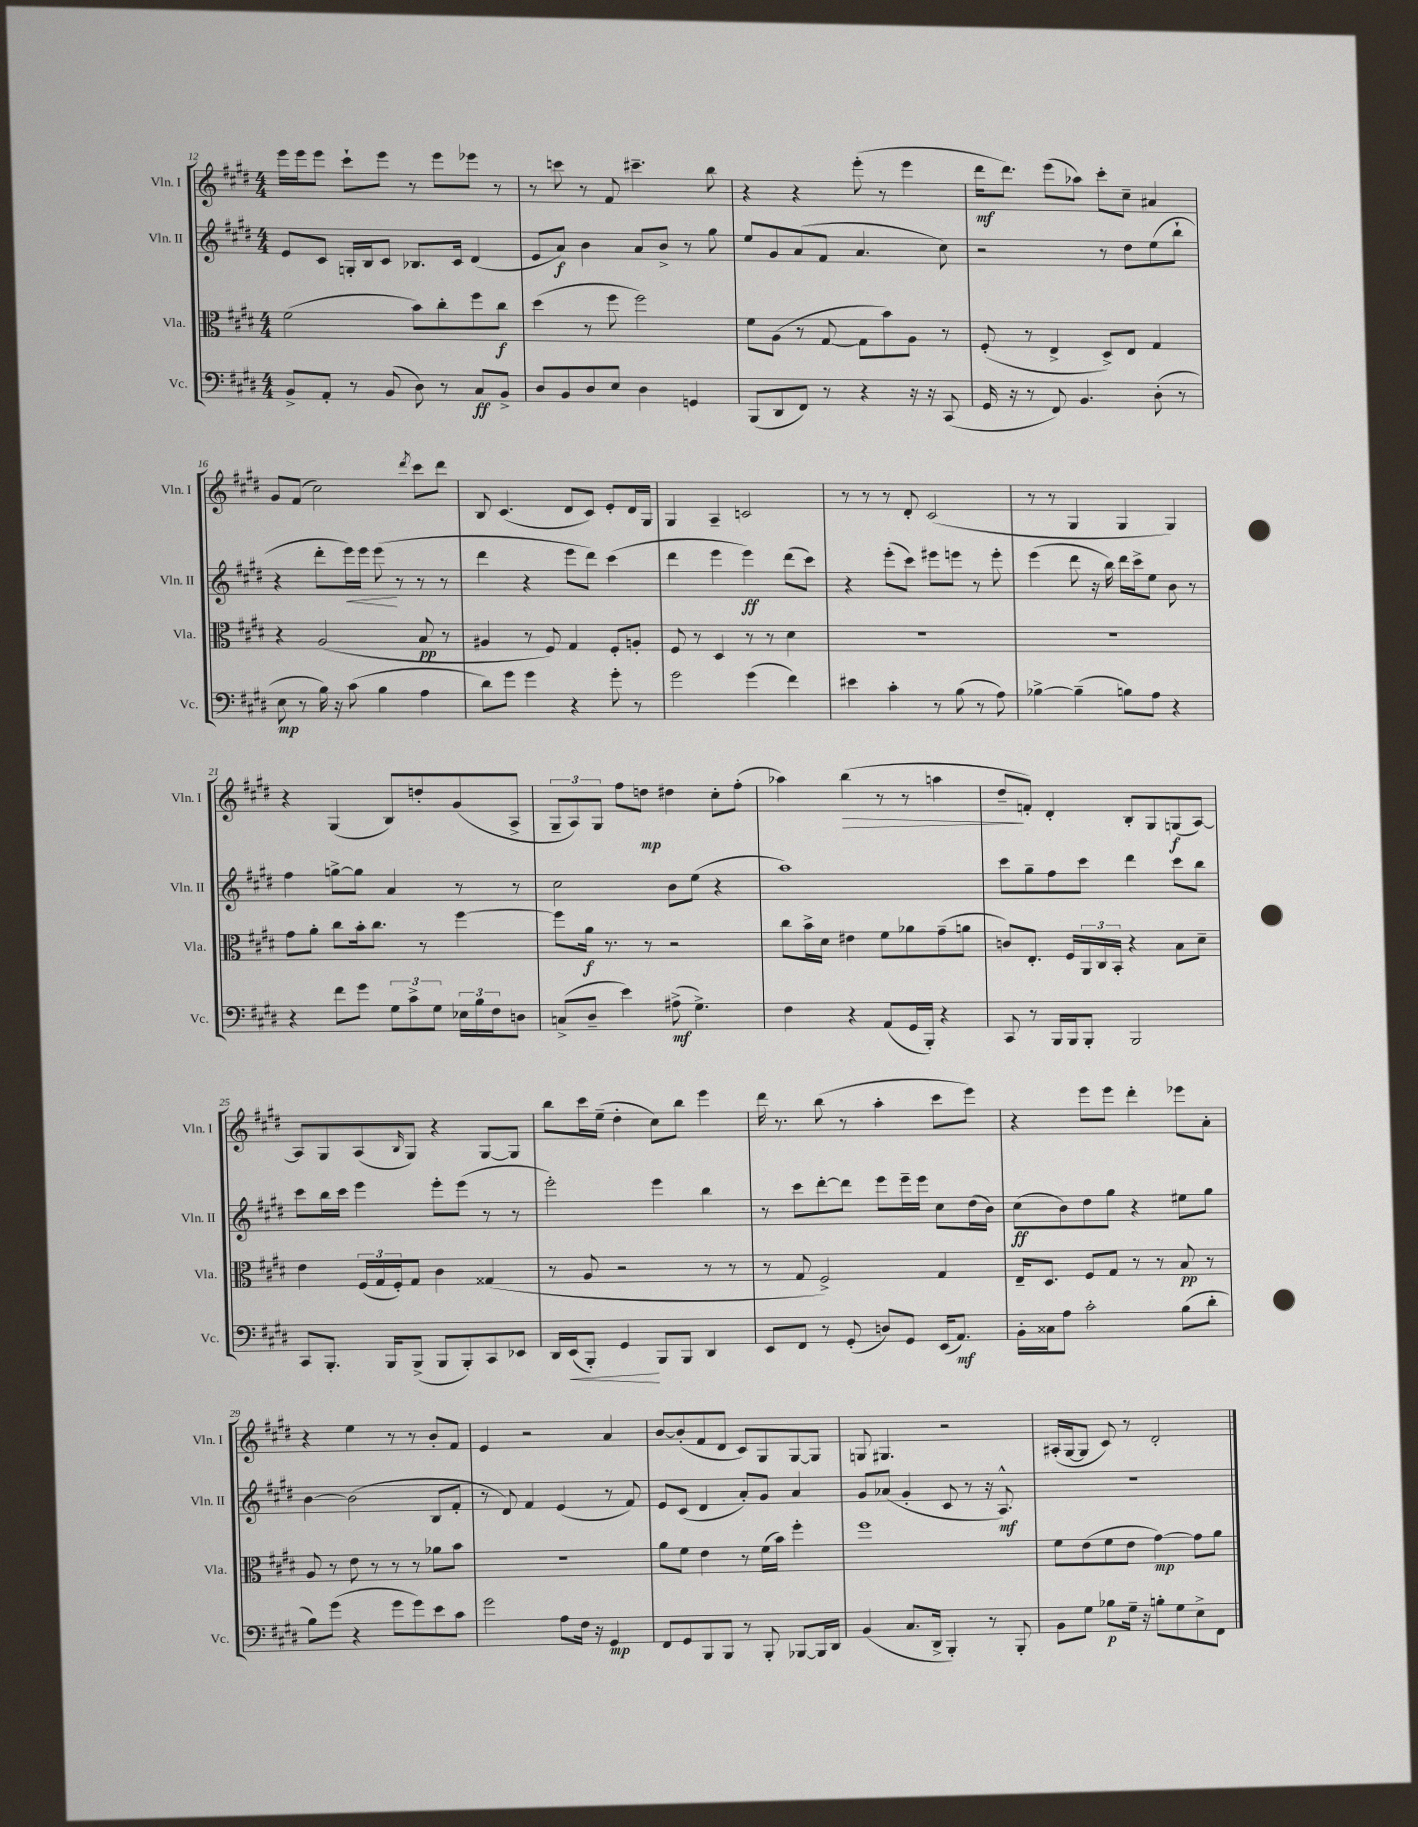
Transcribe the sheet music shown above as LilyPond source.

<<
\new StaffGroup <<
\new Staff = "s0" \with { instrumentName = "Vln. I" shortInstrumentName = "Vln. I" } {
    \clef treble \key e \major \numericTimeSignature \time 4/4
    e'''16 e'''16 e'''8 cis'''8-! e'''8 r8 e'''8 ees'''8 r8 |
    r8 c'''8 r8 fis'8 cis'''4.-- b''8 |
    r4 r4 e'''8-.( r8 e'''4 |
    dis'''16\mf dis'''8.) e'''8( aes''8) cis'''8-. cis''8-- ais'4 |
    gis'8 fis'8( cis''2) \acciaccatura { dis'''8 } cis'''8 dis'''8 |
    b8 cis'4.( dis'8 cis'8) e'8-. dis'16 gis16 |
    gis4 a4-- c'2 |
    r8 r8 r8 dis'8-. cis'2( |
    r8 r8 gis4 gis4 gis4) |
    r4 gis4( b8) d''8-. gis'8( a8-> |
    \tuplet 3/2 { gis8-- a8) gis8 } fis''8 d''8\mp dis''4 cis''8-. fis''8-.( |
    aes''4) b''4\>( r8 r8 a''4 |
    dis''8--\! f'8-.) dis'4-. b8-. gis8 g8\f( a8~) |
    a8 gis8 a8( \grace { b16 } gis8) r4 gis8~ gis8 |
    b''8 cis'''16 e''16--( dis''4-. cis''8) b''8 e'''4 |
    dis'''16 r8. b''8( r8 a''4-. cis'''8 e'''8) |
    r4 e'''8 e'''8 dis'''4-. ees'''8 a'8-. |
    r4 e''4 r8 r8 b'8-. fis'8 |
    e'4 r2 a'4 |
    b'8~ b'8-.( fis'8 dis'8 cis'8) gis8 gis8~ gis8 |
    g8 gis4. r2 |
    ais16-.( gis16~ gis8 cis'8) r8 dis'2-. \bar "|." |
}
\new Staff = "s1" \with { instrumentName = "Vln. II" shortInstrumentName = "Vln. II" } {
    \clef treble \key e \major \numericTimeSignature \time 4/4
    e'8 cis'8 g16-. b16 cis'8 bes8. cis'16 dis'4( |
    e'8 a'8\f) b'4 a'8 b'8-> r8 gis''8 |
    e''8 gis'8 a'8( fis'8 a'4. cis''8) |
    r2 r8 dis''8 e''8( b''8-! |
    r4 dis'''8-. e'''16\<) e'''16 e'''8\!( r8 r8 r8 |
    dis'''4 r4 e'''8 dis'''8) cis'''4( |
    dis'''4 e'''4 e'''4\ff) dis'''8( cis'''8) |
    r4 e'''8-.( cis'''8) eis'''8 e'''8 r8 e'''8-. |
    e'''4( dis'''8 r16 b''16) dis'''16 cis'''16-> e''8 b'8 r8 |
    fis''4 g''8~-> g''8 a'4 r8 r8 |
    cis''2 b'8 e''8( r4 |
    a''1) |
    cis'''8 gis''8-- fis''8 cis'''8 dis'''4 cis'''8 b''8 |
    cis'''8 b''16 cis'''16 e'''4 e'''8-. e'''8( r8 r8 |
    e'''2-.) e'''4 b''4 |
    r8 cis'''8 dis'''8~-. dis'''8 e'''8 e'''16-- e'''16 cis''8 dis''16( b'16) |
    cis''8\ff( b'8) dis''8 gis''8 r4 eis''8 gis''8 |
    b'4~ b'2( b8 fis'8-. |
    r8 dis'8) fis'4 e'4( r8 fis'8) |
    e'8 cis'8( dis'4 a'8-.) gis'8 a'4 |
    gis'8 aes'8( gis'4-. cis'8 r8 r16 a8.-^\mf) |
    R1 \bar "|." |
}
\new Staff = "s2" \with { instrumentName = "Vla." shortInstrumentName = "Vla." } {
    \clef alto \key e \major \numericTimeSignature \time 4/4
    fis'2( b'8) cis''8-. fis''8 cis''8\f |
    dis''4( r8 fis''8 fis''2) |
    fis'8 a8( r8 gis8~ gis8 b'8) a8 r8 |
    fis8-.( r8 e4-> dis8->) e8 gis4 |
    r4 a2( b8\pp r8 |
    ais4 r8 fis8) gis4 fis8-. a8-. |
    fis8 r8 dis4 r8 r8 dis'4 |
    R1 |
    R1 |
    gis'8 a'8-. cis''8 b'16-. cis''8. r8 fis''4~ |
    fis''8 a'16\f r8. r8 r2 |
    cis''8 b'16-> dis'16 eis'4 fis'8 aes'8 gis'8--( a'8 |
    c'8) e8.-. fis16 \tuplet 3/2 { a,16 cis16 b,16-. } r4 b8 dis'8-- |
    e'4 \tuplet 3/2 { fis16( gis16 fis16-.) } gis8 cis'4 gisis4( |
    r8 a8 r2 r8 r8 |
    r8 gis8 fis2->) gis4 |
    e16-- dis8. fis8 gis8 r8 r8 b8\pp r8 |
    a8 r8 e'8 r8 r8 r8 aes'8 b'8 |
    R1 |
    a'8 fis'8 e'4 r8 fis'16( b'16) fis''4-. |
    fis''1 |
    fis'8 e'8( fis'8 e'8 gis'4~\mp) gis'8 a'8 \bar "|." |
}
\new Staff = "s3" \with { instrumentName = "Vc." shortInstrumentName = "Vc." } {
    \clef bass \key e \major \numericTimeSignature \time 4/4
    b,8-> a,8-. r8 b,8( dis8) r8 cis8\ff b,8-> |
    dis8 b,8 dis8 e8 dis4 g,4 |
    b,,8( dis,8 fis,8) r8 r4 r16 r16 cis,8( |
    gis,16 r16 r8 fis,8) b,4. dis8-.( r8 |
    e8\mp r8 b16) r16 cis'8( b4 a4 |
    dis'8) gis'8 gis'4 r4 gis'8-. r8 |
    gis'2 gis'4( fis'4) |
    eis'4 cis'4-. r8 b8( r8 a8) |
    bes4~-> bes4--( b8) a8 r4 |
    r4 fis'8 gis'8 \tuplet 3/2 { gis8 cis'8-> gis8 } \tuplet 3/2 { ees16 b16 fis16 } d8 |
    c8->( dis8-- e'4) ais8->\mf( gis4.->) |
    fis4 r4 a,8( gis,16 b,,16-.) r4 |
    cis,8 r8 b,,16 b,,16 b,,8-. b,,2 |
    cis,8 b,,8.-. b,,16 b,,8->( b,,8 b,,8-.) cis,8 ees,8 |
    dis,16 e,16\<( b,,8-.) gis,4\! b,,8 b,,8 dis,4 |
    e,8 fis,8 r8 gis,8-.( d8) gis,8 e,16( a,8.\mf) |
    b,16-. cisis16 a8 cis'2-. b8( dis'8-. |
    b8) gis'8( r4 gis'8 gis'8) e'8 cis'8 |
    gis'2 a8 fis16 r16 gis,4\mp |
    fis,8 gis,8 b,,8 b,,8 r8 b,,8-. bes,,8~ bes,,16 dis,16 |
    b,4( cis8. dis,16-> b,,4-.) r8 b,,8-. |
    b,8 gis8 bes8\p gis16-- r16 b8-. gis8 e8-> fis,8 \bar "|." |
}
>>
>>
\layout { \context { \Score currentBarNumber = #12 } }
